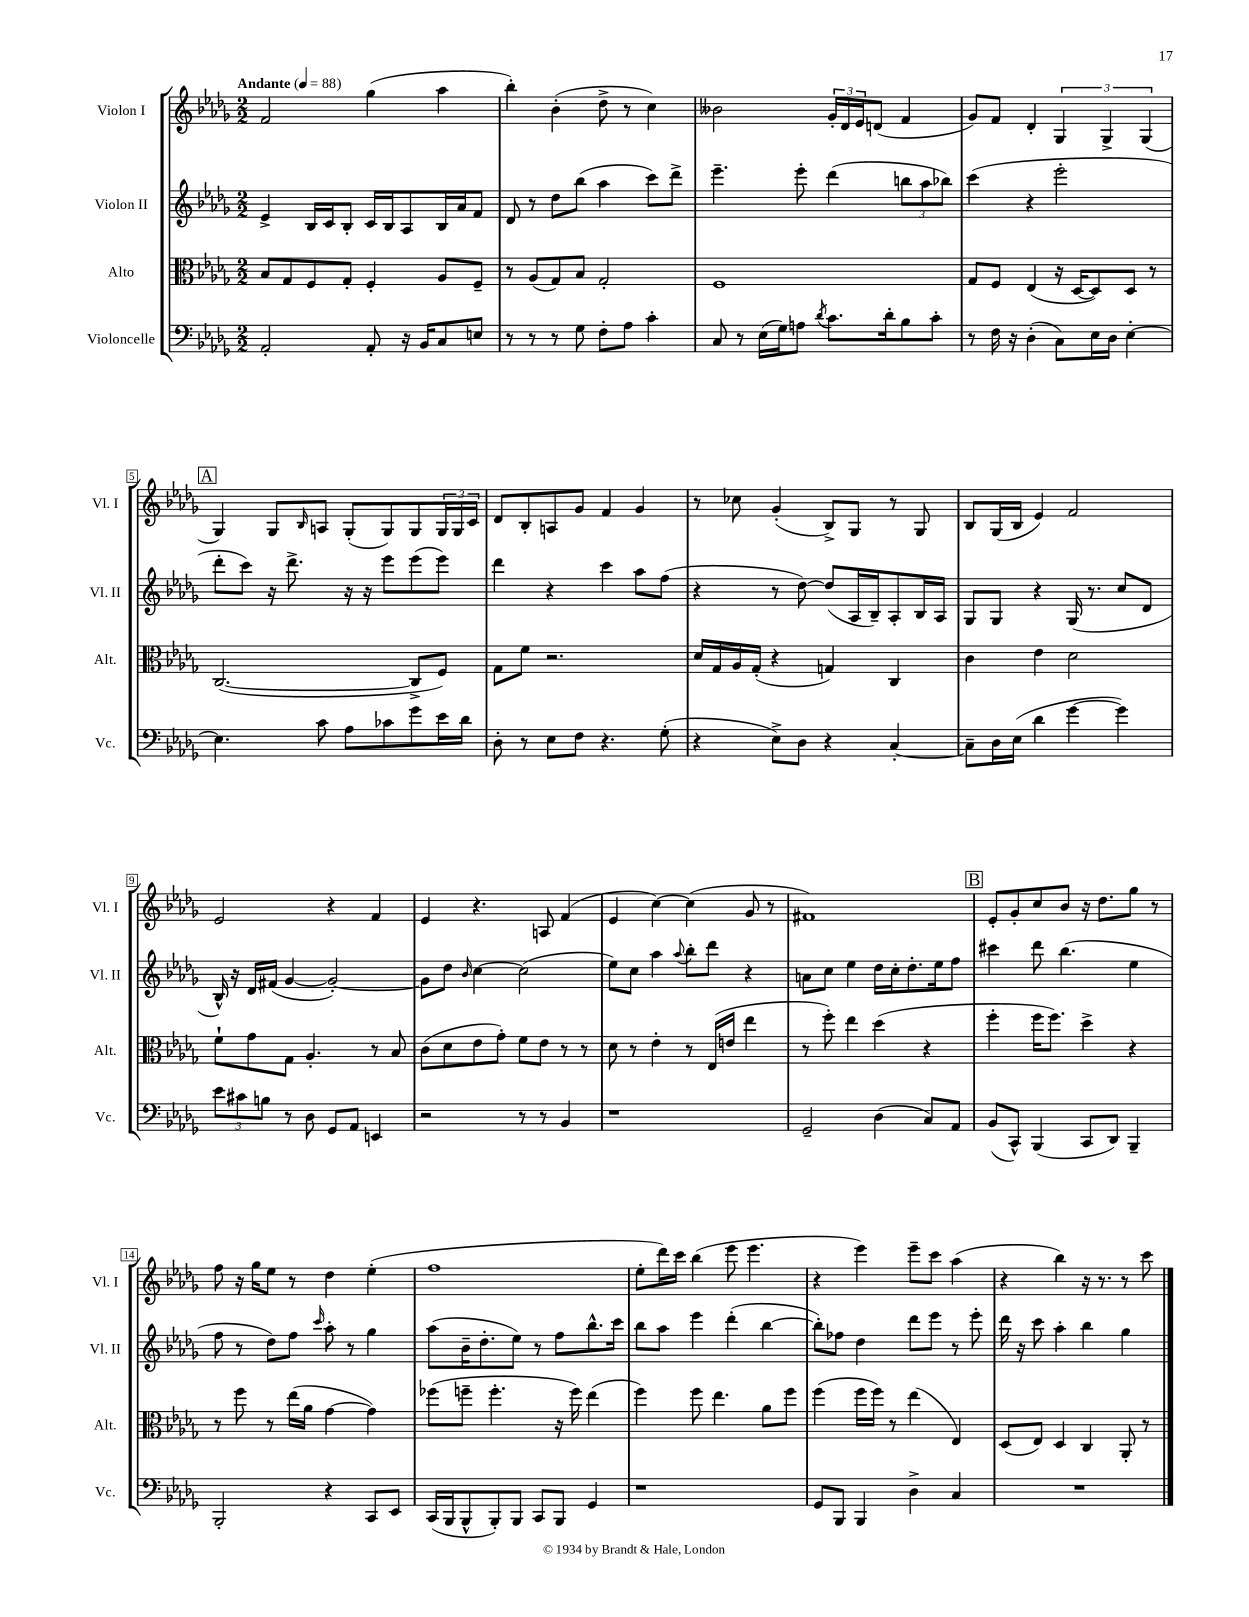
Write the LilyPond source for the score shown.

<<
\new StaffGroup <<
\new Staff = "s0" \with { instrumentName = "Violon I" shortInstrumentName = "Vl. I" } {
    \clef treble \key des \major \numericTimeSignature \time 2/2 \tempo "Andante" 4 = 88
    f'2 ges''4( aes''4 |
    bes''4-.) bes'4-.( des''8-> r8 c''4) |
    beses'2 \tuplet 3/2 { ges'16-. des'16 ees'16 } d'8( f'4 |
    ges'8) f'8 des'4-. \tuplet 3/2 { ges4 ges4-> ges4( } |
    \mark \markup { \box "A" } ges4) ges8 \grace { bes16 } a8 ges8-.( ges8) ges8 \tuplet 3/2 { ges16 ges16 c'16 } |
    des'8 bes8-. a8 ges'8 f'4 ges'4 |
    r8 ces''8 ges'4-.( bes8->) ges8 r8 ges8 |
    bes8 ges16( bes16 ees'4) f'2 |
    ees'2 r4 f'4 |
    ees'4 r4. a8 f'4( |
    ees'4 c''4~) c''4( ges'8 r8 |
    fis'1) |
    \mark \markup { \box "B" } ees'8-. ges'8-. c''8 bes'8 r16 des''8. ges''8 r8 |
    f''8 r16 ges''16 ees''8 r8 des''4 ees''4-.( |
    f''1 |
    ees''8-. des'''16) c'''16 bes''4( ees'''8 ees'''4. |
    r4 ees'''4) ees'''8-- c'''8 aes''4( |
    r4 bes''4) r16 r8. r8 c'''8 \bar "|." |
}
\new Staff = "s1" \with { instrumentName = "Violon II" shortInstrumentName = "Vl. II" } {
    \clef treble \key des \major \numericTimeSignature \time 2/2
    ees'4-> bes16 c'16 bes8-. c'16 bes16 aes8 bes16 aes'16 f'8 |
    des'8 r8 des''8 bes''8( aes''4 c'''8) des'''8-> |
    ees'''4.-- ees'''8-. des'''4( \tuplet 3/2 { b''8 aes''8 bes''8) } |
    c'''4( r4 ees'''2-. |
    \mark \markup { \box "A" } des'''8-. c'''8) r16 des'''8.-> r16 r16 ees'''8 ees'''8( ees'''8) |
    des'''4 r4 c'''4 aes''8 f''8( |
    r4 r8 des''8~) des''8( aes16 bes16--) aes8-. bes16 aes16 |
    ges8 ges8 r4 ges16( r8. c''8 des'8 |
    bes16-^) r16 des'16 fis'16( ges'4~ ges'2~-.) |
    ges'8 des''8 \grace { bes'16 } c''4~ c''2( |
    ees''8) c''8 aes''4 \appoggiatura { aes''8 } bes''8-. des'''8 r4 |
    a'8 c''8 ees''4 des''16 c''16-. des''8.-. ees''16 f''8 |
    \mark \markup { \box "B" } cis'''4 des'''8 bes''4.( ees''4 |
    f''8 r8 des''8) f''8 \grace { c'''16 } aes''8-. r8 ges''4 |
    aes''8( bes'16-- des''8.-. ees''8) r8 f''8 bes''8.-^ c'''16 |
    bes''8 aes''8 ees'''4 des'''4-.( bes''4~ |
    bes''8-.) fes''8 des''4 des'''8 ees'''8 r8 ees'''8-. |
    des'''16 r16 c'''8 aes''4-. bes''4 ges''4 \bar "|." |
}
\new Staff = "s2" \with { instrumentName = "Alto" shortInstrumentName = "Alt." } {
    \clef alto \key des \major \numericTimeSignature \time 2/2
    bes8 ges8 f8 ges8-. f4-. aes8 f8-- |
    r8 aes8( ges8) bes8 ges2-. |
    f1 |
    ges8 f8 ees4( r16 des16~ des8) des8 r8 |
    \mark \markup { \box "A" } c2.~( c8-> f8) |
    ges8 f'8 r2. |
    des'16 ges16 aes16 ges16-.( r4 g4) c4 |
    c'4 ees'4 des'2 |
    f'8-! ges'8 ges8 aes4.-. r8 bes8 |
    c'8( des'8 ees'8 ges'8-.) f'8 ees'8 r8 r8 |
    des'8 r8 ees'4-. r8 ees16( e'16 ees''4 |
    r8 f''8-.) ees''4 des''4( r4 |
    \mark \markup { \box "B" } f''4-. f''16 f''8.) des''4-> r4 |
    r8 f''8 r8 ees''16( aes'16 ges'4~ ges'4) |
    fes''8( f''8-- f''4.-. r16 f''16) ees''4( |
    f''4) f''8 ees''4. aes'8 f''8 |
    f''4( f''16 f''16) r8 ees''4( ees4) |
    des8( ees8) des4 c4 aes,8-. r8 \bar "|." |
}
\new Staff = "s3" \with { instrumentName = "Violoncelle" shortInstrumentName = "Vc." } {
    \clef bass \key des \major \numericTimeSignature \time 2/2
    aes,2-. aes,8-. r16 bes,16 c8 e8 |
    r8 r8 r8 ges8 f8-. aes8 c'4-. |
    c8 r8 ees16( ges16) a8 \acciaccatura { des'8 } c'8. des'16-. bes8 c'8-. |
    r8 f16 r16 des4-.( c8) ees16 des16 ees4~-. |
    \mark \markup { \box "A" } ees4. c'8 aes8 ces'8 ges'8 ees'16 des'16 |
    des8-. r8 ees8 f8 r4. ges8-.( |
    r4 ees8->) des8 r4 c4~-. |
    c8-- des16 ees16( des'4 ges'4~ ges'4) |
    \tuplet 3/2 { ees'8 cis'8 b8 } r8 des8 ges,8 aes,8 e,4 |
    r2 r8 r8 bes,4 |
    r1 |
    ges,2-- des4( c8) aes,8 |
    \mark \markup { \box "B" } bes,8( c,8-^) bes,,4( c,8 des,8) bes,,4-- |
    bes,,2-. r4 c,8 ees,8 |
    c,16( bes,,16 bes,,8-^ bes,,8-.) bes,,8 c,8 bes,,8 ges,4 |
    r1 |
    ges,8 bes,,8 bes,,4 des4-> c4 |
    R1 \bar "|." |
}
>>
>>
\layout { \context { \Score \override BarNumber.stencil = #(make-stencil-boxer 0.1 0.3 ly:text-interface::print) } }
